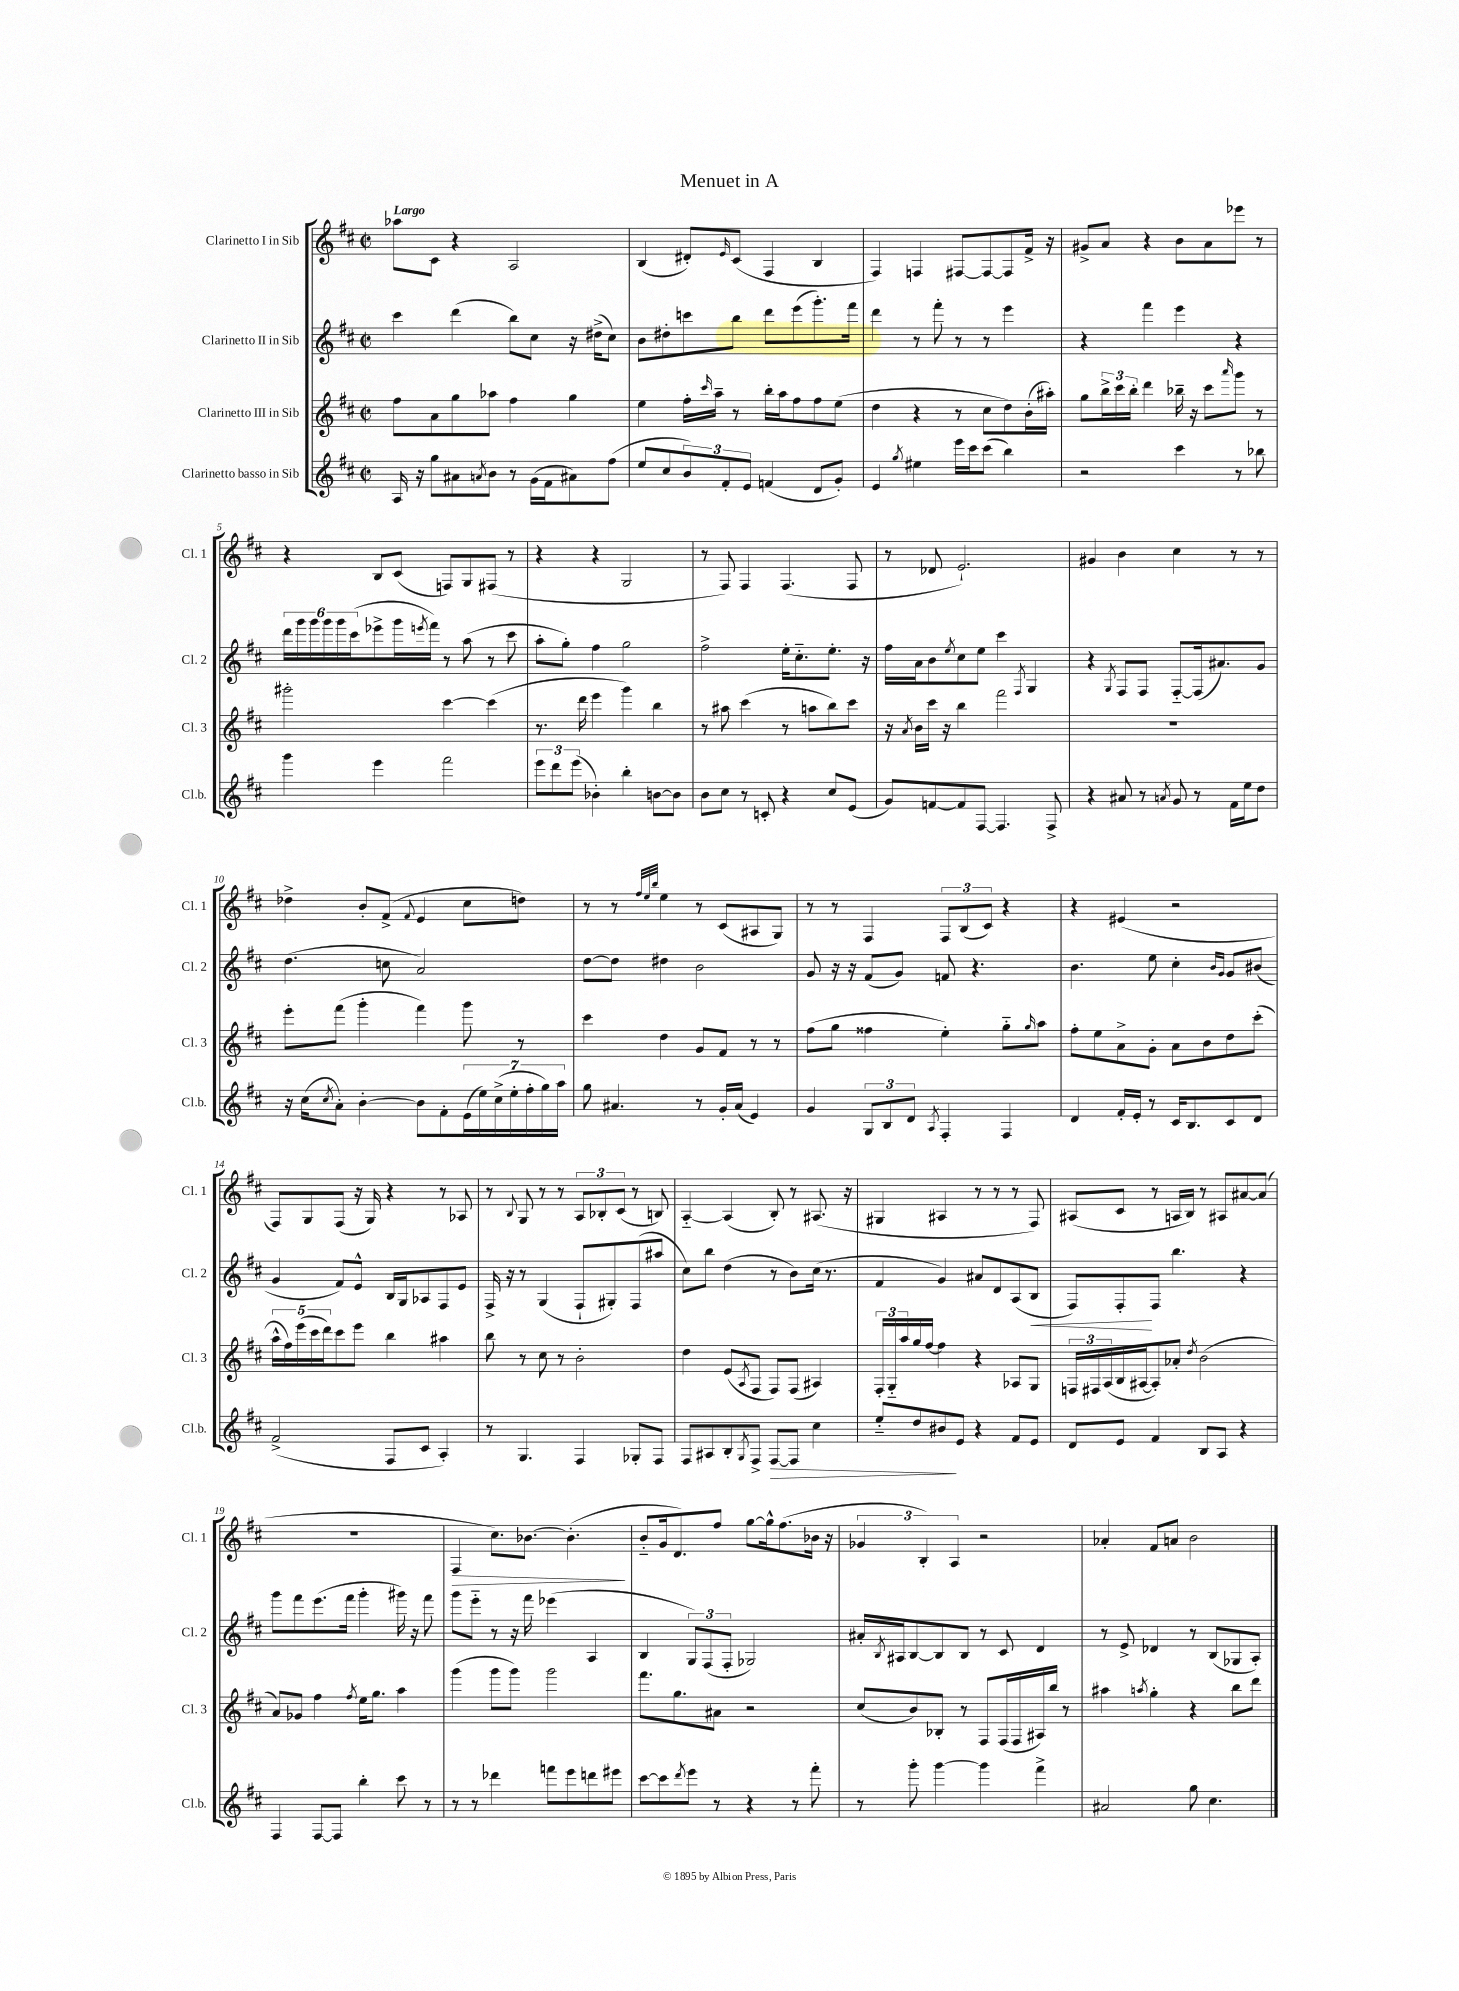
\header { title = "Menuet in A" }
<<
\new StaffGroup <<
\new Staff = "s0" \with { instrumentName = "Clarinetto I in Sib" shortInstrumentName = "Cl. 1" } {
    \clef treble \key d \major \defaultTimeSignature \time 2/2 \tempo "Largo"
    aes''8 cis'8 r4 a2 |
    b4( dis'8-.) \grace { e'16 } cis'8( fis4 b4 |
    fis4) f4 fis8~ fis8~ fis8 fis'16-> r16 |
    gis'8-> a'8 r4 b'8 a'8 ees'''8 r8 |
    r4 b8 cis'8( f8) g8 fis8( r8 |
    r4 r4 g2 |
    r8 fis8) fis4 fis4.( fis8 |
    r8 des'8 e'2.-!) |
    gis'4 b'4 cis''4 r8 r8 |
    des''4-> b'8-. fis'8->( \appoggiatura { fis'8 } e'4 cis''8 d''8) |
    r8 r8 \grace { fis''32 e''32 b''32 } e''4 r8 cis'8( ais8 g8) |
    r8 r8 fis4 \tuplet 3/2 { fis8 b8( cis'8) } r4 |
    r4 eis'4( r2 |
    fis8) g8 fis8( r16 g16) r4 r8 aes8 |
    r8 \appoggiatura { b8 } g8 r8 r8 \tuplet 3/2 { a8 bes8-. cis'8( } r8 b8) |
    a4~-_ a4( b8-.) r8 ais8.( r16 |
    gis4 ais4 r8 r8 r8 fis8) |
    ais8( cis'8 r8 a16 b16) r8 ais8 ais'8~ ais'8( |
    R1 |
    fis4\> cis''8.) bes'8.~ bes'4.-.\!( |
    b'8-_ g'16 d'8.) fis''8 g''8~ g''16-^ fis''8.( bes'16 r16 |
    \tuplet 3/2 { ges'4 b4-.) a4 } r2 |
    aes'4-. fis'8 a'8 b'2 \bar "|." |
}
\new Staff = "s1" \with { instrumentName = "Clarinetto II in Sib" shortInstrumentName = "Cl. 2" } {
    \clef treble \key d \major \defaultTimeSignature \time 2/2
    cis'''4 d'''4( b''8) cis''8 r16 dis''16->( cis''8) |
    b'8 dis''8-. c'''8 b''8 d'''8 e'''8( g'''8.-.) fis'''16 |
    d'''4 r8 fis'''8-. r8 r8 e'''4 |
    r4 fis'''4 e'''4 r4 |
    \tuplet 6/4 { d'''16 g'''16 g'''16 g'''16 g'''16 cis'''16( } ees'''8-> g'''16 \acciaccatura { e'''8 } fis'''16) r8 a''8( r8 cis'''8 |
    a''8-. g''8-.) fis''4 g''2 |
    fis''2-> e''16-. cis''8.-_ e''8.-. r16 |
    fis''16 a'16 b'8 \acciaccatura { e''8 } cis''8 e''8 cis'''4 \acciaccatura { fis8 } g4 |
    r4 \acciaccatura { g8 } fis8 fis8 fis8~-_ fis16( ais'8.) g'8 |
    d''4.( c''8 a'2) |
    d''8~ d''8 dis''4 b'2 |
    g'8 r16 r16 fis'8( g'8) f'8 r4. |
    b'4. e''8 cis''4-. \grace { b'16 g'16 } g'8 bis'8( |
    g'4 fis'8) e'8-^ b16 g16 aes8 fis8 e'8 |
    fis16-> r16 r8 g4( fis8-! gis8-.) fis8( ais''8 |
    cis''8) b''8 d''4( r8 b'8) cis''16( r8. |
    fis'4 g'4) ais'8 d'8 a8( b8\< |
    fis8) fis8-.\! fis8 b''4. r4 |
    g'''8 fis'''8 e'''8.( fis'''16 g'''4-. gis'''16) r16 fis'''8 |
    g'''8 e'''8-_ r8 r16 fis'''16 ees'''4( a4 |
    b4 \tuplet 3/2 { g8) fis8( fis8-. } ges2) |
    ais'16-. \acciaccatura { b8 } ais16 b8~ b8 b8 r8 cis'8 d'4 |
    r8 e'8-> des'4 r8 b8( ges8 a8-.) \bar "|." |
}
\new Staff = "s2" \with { instrumentName = "Clarinetto III in Sib" shortInstrumentName = "Cl. 3" } {
    \clef treble \key d \major \defaultTimeSignature \time 2/2
    fis''8 a'8 g''8 aes''8 fis''4 g''4 |
    e''4 fis''16-. \grace { cis'''16 } a''16-- r8 b''16-. a''16 fis''8 fis''8 e''8( |
    d''4 r4 r8 cis''8 d''8) b'16-.( ais''16-.) |
    g''8 \tuplet 3/2 { b''16-> cis'''16 b''16-. } d'''4 bes''16-- r16 cis'''8 \grace { a'''16 } g'''8 r8 |
    gis'''2-. cis'''4~ cis'''4( |
    r8. d'''16 e'''4 g'''4) b''4 |
    r8 ais''8 cis'''4( r8 a''8 b''8) cis'''8 |
    r16 \acciaccatura { a'8 } b'16 cis'''16 r16 b''4 fis'''2 |
    R1 |
    e'''8-. fis'''8( g'''4-. fis'''4) g'''8 r8 |
    cis'''4 d''4 g'8 fis'8 r8 r8 |
    fis''8( g''8 fisis''4 e''4-.) g''8-_ \grace { g''16 } a''8 |
    fis''8-. e''8 a'8-> g'8-. a'8 b'8 d''8 cis'''8-.( |
    \tuplet 5/4 { a''16-^ fis''16) e'''16( cis'''16 d'''16) } cis'''8 e'''8 b''4 ais''4 |
    b''8 r8 cis''8 r8 b'2-. |
    d''4 e'8( \acciaccatura { a8 } fis8 fis8) fis8( ais4) |
    \tuplet 3/2 { fis16-. g16-_ a''16 } g''16 fis''16~ fis''4 r4 aes8 g8 |
    \tuplet 3/2 { f16 fis16 a16( } b16 ais16~ ais8-.) aes'8-. \acciaccatura { d''8 } b'2( |
    a'8) ges'8 fis''4 \acciaccatura { fis''8 } e''16 g''8. a''4 |
    g'''4( g'''8 g'''8) g'''2 |
    fis'''8. g''8. ais'8 r2 |
    cis''8( b'8) bes8-. r8 fis8 fis16( fis16 ais16) b''16 r8 |
    ais''4 \acciaccatura { a''8 } g''4-. r4 b''8 d'''8 \bar "|." |
}
\new Staff = "s3" \with { instrumentName = "Clarinetto basso in Sib" shortInstrumentName = "Cl.b." } {
    \clef treble \key d \major \defaultTimeSignature \time 2/2
    a16 r16 g''8 ais'8 \acciaccatura { a'8 } b'8 r8 g'16( fis'16 ais'8) fis''8( |
    e''8 cis''8 \tuplet 3/2 { b'8) fis'8-. e'8 } f'4( d'8 g'8-.) |
    e'4 \acciaccatura { g''8 } eis''4 e'''16 cis'''16 cis'''8( b''4) |
    r2 cis'''4 r8 bes''8 |
    g'''4 e'''4 fis'''2 |
    \tuplet 3/2 { e'''8 d'''8 e'''8( } bes'4-.) b''4-. b'8~ b'8 |
    b'8 cis''8 r8 c'8-. r4 cis''8 e'8( |
    g'8) f'8~ f'8 fis8~ fis4. fis8-> |
    r4 ais'8 r8 \acciaccatura { a'8 } g'8 r8 fis'16 e''16 d''8 |
    r16 cis''16( \acciaccatura { cis''8 } a'8-.) b'4~-. b'8 fis'8-. \tuplet 7/4 { e'16( e''16) cis''16->( e''16-. fis''16-. g''16) a''16 } |
    g''8 ais'4. r8 g'16-. ais'16( e'4) |
    g'4 \tuplet 3/2 { g8 b8 d'8 } \acciaccatura { a8 } fis4-. fis4 |
    d'4 fis'16-. e'16-. r8 cis'16 b8. cis'8 d'8 |
    fis'2->( fis8 cis'8 a4-.) |
    r8 g4. fis4 ges8-. fis8 |
    fis8 ais8 b8-. \acciaccatura { g8 } fis8-> fis8~\> fis8 cis''4 |
    e''8-_ d''8 bis'8\! e'8 r4 fis'8 e'8 |
    d'8 e'8 fis'4 b8 a8 r4 |
    fis4 fis8~ fis8 b''4-. cis'''8 r8 |
    r8 r8 des'''4 f'''8 e'''8 d'''8 eis'''8 |
    cis'''8~ cis'''8 \acciaccatura { d'''8 } e'''8 r8 r4 r8 fis'''8-. |
    r8 g'''8-. g'''4~ g'''4 fis'''4-> |
    ais'2 g''8 cis''4. \bar "|." |
}
>>
>>
